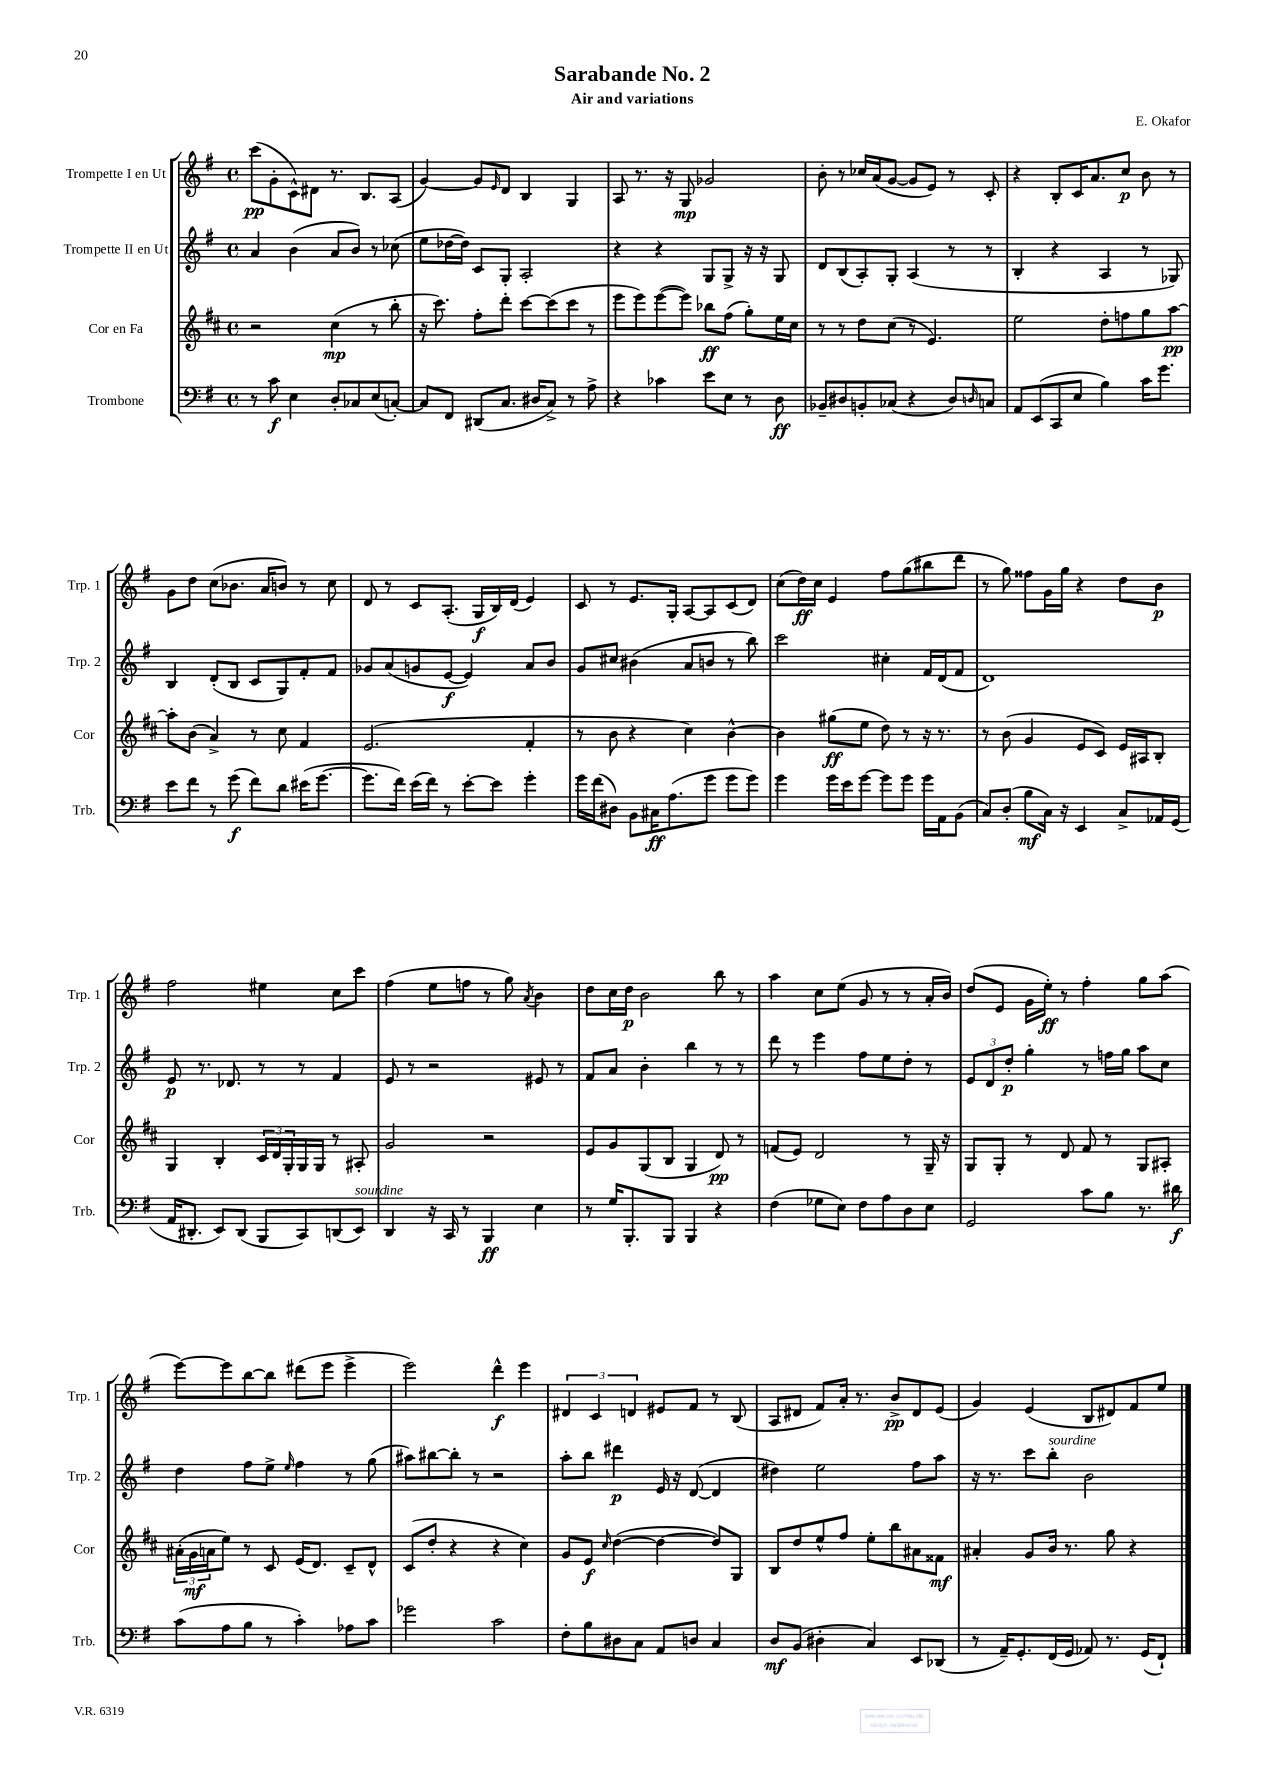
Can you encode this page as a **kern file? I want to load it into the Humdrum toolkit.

**kern	**dynam	**kern	**dynam	**kern	**dynam	**kern	**dynam
*part4	*part4	*part3	*part3	*part2	*part2	*part1	*part1
*staff4	*staff4	*staff3	*staff3	*staff2	*staff2	*staff1	*staff1
*I"Trombone	*	*I"Cor en Fa	*	*I"Trompette II en Ut	*	*I"Trompette I en Ut	*
*I'Trb.	*	*I'Cor	*	*I'Trp. 2	*	*I'Trp. 1	*
*clefF4	*	*clefG2	*	*clefG2	*	*clefG2	*
*k[f#]	*	*k[f#c#]	*	*k[f#]	*	*k[f#]	*
*M4/4	*	*M4/4	*	*M4/4	*	*M4/4	*
*met(c)	*	*met(c)	*	*met(c)	*	*met(c)	*
=1	=1	=1	=1	=1	=1	=1	=1
8r	.	2r	.	4a/	.	(8ccc\L	pp
8c\	f	.	.	.	.	8g'\	.
4E\	.	.	.	(4b\	.	8c^^\)	.
.	.	.	.	.	.	8d#X\J	.
8D'/L	.	(4cc#\	mp	8a/L	.	8.r	.
8C-X/	.	.	.	8b/J)	.	.	.
.	.	.	.	.	.	8.B/L	.
(8E/	.	8r	.	8r	.	.	.
[8Cn'/J)	.	8bb'\	.	(8cc-X\	.	(8A/J	.
=2	=2	=2	=2	=2	=2	=2	=2
8C/L]	.	16r	.	8ee\L	.	[4g/)	.
.	.	8.ccc#\)	.	.	.	.	.
8FF#/J	.	.	.	[16dd-X\L	.	.	.
.	.	.	.	16dd-\JJ])	.	.	.
(8DD#X/L	.	8ff#'\L	.	8c/L	.	8g/L]	.
.	.	.	.	.	.	16qqe/	.
8.C/J	.	8ddd'\J	.	8G'/J	.	8d/J	.
.	.	[8ccc#\L	.	2A'/	.	4B/	.
16D#X/KL	.	.	.	.	.	.	.
8C^/J)	.	(8ccc#\]	.	.	.	.	.
8r	.	8ccc#\J	.	.	.	4G/	.
8A^\	.	8r	.	.	.	.	.
=3	=3	=3	=3	=3	=3	=3	=3
4r	.	8eee\L	.	4r	.	8A/	.
.	.	8eee\)	.	.	.	8.r	.
4c-X\	.	([8eee\	.	4r	.	.	.
.	.	.	.	.	.	16r	.
.	.	8eee\J])	.	.	.	8G/	mp
8e\L	.	8bb-X\L	ff	8G/L	.	2g-X/	.
8E\J	.	(8ff#\J	.	8G^/J	.	.	.
8r	.	8gg'\L)	.	16r	.	.	.
.	.	.	.	16r	.	.	.
8D\	ff	16ee\L	.	8G/	.	.	.
.	.	16cc#\JJ	.	.	.	.	.
=4	=4	=4	=4	=4	=4	=4	=4
8BB-X~/L	.	8r	.	8d/L	.	8b'\	.
8D#X/	.	8r	.	(8B/	.	8r	.
8BBn'/	.	8dd\L	.	8A'/)	.	16cc-X/LL	.
.	.	.	.	.	.	(16a/J	.
(8C-X/J	.	(8cc#\J	.	8G'/J	.	[8g/J	.
4r	.	8r	.	(4A/	.	8g/L]	.
.	.	4.e/)	.	.	.	8e/J)	.
8D#/L)	.	.	.	8r	.	8r	.
16qqDn/	.	.	.	.	.	.	.
8Cn/J	.	.	.	8r	.	8c'/	.
=5	=5	=5	=5	=5	=5	=5	=5
8AA/L	.	2ee\	.	4B'/	.	4r	.
(8EE/	.	.	.	.	.	.	.
8CC/	.	.	.	4r	.	8B'/L	.
8E/J	.	.	.	.	.	16c/K	.
.	.	.	.	.	.	8.a/	.
4B\)	.	8dd'\L	.	4A/	.	.	.
.	.	8ffn\	.	.	.	8cc/J	p
16c\KL	.	8gg\	.	8r	.	8b\	.
8.g\J	.	.	.	.	.	.	.
.	.	[8aa\J	pp	8G-X/)	.	8r	.
!!LO:LB:g=z
=6	=6	=6	=6	=6	=6	=6	=6
8e\L	.	8aa'\L]	.	4B/	.	8g\L	.
8f#\J	.	(8b\J	.	.	.	8dd\J	.
8r	.	4a^/)	.	(8d'/L	.	(8cc\L	.
(8g\	f	.	.	8B/J	.	8.b-X\J	.
8f#\L)	.	8r	.	8c/L	.	.	.
.	.	.	.	.	.	16a/KL	.
8d\J	.	8cc#\	.	8G/)	.	8bn/J)	.
(16e#X\KL	.	4f#/	.	8f#'/	.	8r	.
[8.g\J	.	.	.	.	.	.	.
.	.	.	.	8f#/J	.	8cc\	.
=7	=7	=7	=7	=7	=7	=7	=7
8.g\L]	.	(2.e/	.	8g-X/L	.	8d/	.
.	.	.	.	(8a/	.	8r	.
16f#\Jk)	.	.	.	.	.	.	.
(16e\LL	.	.	.	8gn/	.	8c/L	.
16f#\JJ)	.	.	.	.	.	.	.
8r	.	.	.	[8e/J	f	(8.A'/J	.
[8e'\L	.	.	.	4e/])	.	.	.
.	.	.	.	.	.	16G/LL	f
8e\J]	.	.	.	.	.	16B/)	.
.	.	.	.	.	.	(16d/JJ	.
4g'\	.	4f#'/	.	8a/L	.	4e/)	.
.	.	.	.	8b/J	.	.	.
=8	=8	=8	=8	=8	=8	=8	=8
16g\LL	.	8r	.	8g/L	.	8c/	.
(16f#\J	.	.	.	.	.	.	.
8D#X\J)	.	8b\	.	8cc#X/J	.	8r	.
8BB\L	.	4r	.	(4b#X\	.	8.e/L	.
16C#X\K	ff	.	.	.	.	.	.
(8.A\	.	.	.	.	.	16G'/Jk	.
.	.	4cc#\)	.	8a/L	.	[8A/L	.
8g\J	.	.	.	8bn/J	.	8A/]	.
8g\L	.	[4b^^\	.	8r	.	(8c/	.
8g\J)	.	.	.	8bb\)	.	8d/J)	.
=9	=9	=9	=9	=9	=9	=9	=9
4g\	.	4b\]	.	2ccc\	.	(8cc\L	.
.	.	.	.	.	.	16dd\L)	ff
.	.	.	.	.	.	16cc\JJ	.
16g\LL	.	(8gg#X\L	ff	.	.	4e/	.
16e\J	.	.	.	.	.	.	.
[8g\J	.	8ee\J	.	.	.	.	.
8g\L]	.	8dd\)	.	4cc#X'\	.	8ff#\L	.
8g\J	.	8r	.	.	.	(8gg\	.
16g\LL	.	16r	.	16f#/LL	.	8bb#X\	.
16AA\J	.	8.r	.	(16d/J	.	.	.
(8BB\J	.	.	.	8f#/J	.	8ddd\J	.
=10	=10	=10	=10	=10	=10	=10	=10
8C/L)	.	8r	.	1d)	.	8r	.
(8D'/J	.	(8b\	.	.	.	8gg\)	.
8B\L	mf	4g/	.	.	.	8ff##X\L	.
16C\Jk)	.	.	.	.	.	16g\L	.
16r	.	.	.	.	.	16gg\JJ	.
4EE/	.	8e/L	.	.	.	4r	.
.	.	8c#/J)	.	.	.	.	.
8C^/L	.	16e/LL	.	.	.	8dd\L	.
.	.	16A#X/J	.	.	.	.	.
16AA-X/L	.	8B'/J	.	.	.	8b\J	p
(16GG/JJ	.	.	.	.	.	.	.
!!LO:LB:g=z
=11	=11	=11	=11	=11	=11	=11	=11
16AA/KL	.	4G/	.	8e/	p	2ff#\	.
8.DD#X'/J	.	.	.	.	.	.	.
.	.	.	.	8.r	.	.	.
8EE/L)	.	4B'/	.	.	.	.	.
.	.	.	.	8.d-X/	.	.	.
(8DD#/J	.	.	.	.	.	.	.
8BBB/L	.	24c#/LL	.	8r	.	4ee#X\	.
.	.	24d/	.	.	.	.	.
.	.	24G'/	.	.	.	.	.
8CC/)	.	16G/	.	8r	.	.	.
.	.	16G/JJ	.	.	.	.	.
(8DDn/	.	8r	.	4f#/	.	8cc\L	.
!LO:TX:a:i:t=sourdine	!	!	!	!	!	!	!
8EE/J)	.	8A#X'/	.	.	.	8ccc\J	.
=12	=12	=12	=12	=12	=12	=12	=12
4DD/	.	2g/	.	8e/	.	(4ff#\	.
.	.	.	.	8r	.	.	.
16r	.	.	.	2r	.	8ee\L	.
16CC/	.	.	.	.	.	.	.
8r	.	.	.	.	.	8ffn\J	.
4BBB/	ff	2r	.	.	.	8r	.
.	.	.	.	.	.	8gg\)	.
.	.	.	.	.	.	8qa/	.
4E\	.	.	.	8e#X/	.	4b\	.
.	.	.	.	8r	.	.	.
=13	=13	=13	=13	=13	=13	=13	=13
8r	.	8e/L	.	8f#/L	.	8dd\L	.
16G/KL	.	8g/	.	8a/J	.	16cc\L	.
8.BBB'/	.	.	.	.	.	16dd\JJ	p
.	.	(8G/	.	4b'\	.	2b\	.
8BBB/J	.	8B/J	.	.	.	.	.
4BBB/	.	4G/	.	4bb\	.	.	.
4r	.	8d/)	pp	8r	.	8bb\	.
.	.	8r	.	8r	.	8r	.
=14	=14	=14	=14	=14	=14	=14	=14
(4F#\	.	(8fn/L	.	8ddd\	.	4aa\	.
.	.	8e/J)	.	8r	.	.	.
8G-X\L	.	2d/	.	4eee\	.	8cc\L	.
8E\J)	.	.	.	.	.	(8ee\J	.
8F#\L	.	.	.	8ff#\L	.	8g/	.
8A\	.	.	.	8ee\	.	8r	.
8D\	.	8r	.	8dd'\J	.	8r	.
8E\J	.	16G~/	.	8r	.	16a'/LL	.
.	.	16r	.	.	.	16b/JJ)	.
=15	=15	=15	=15	=15	=15	=15	=15
2GG/	.	8G/L	.	12e/L	.	(8dd/L	.
.	.	.	.	12d/	.	.	.
.	.	8G'/J	.	.	.	8e/J	.
.	.	.	.	12dd'/J	p	.	.
.	.	8r	.	4gg'\	.	16g\LL	.
.	.	.	.	.	.	16ee'\JJ)	ff
.	.	8d/	.	.	.	8r	.
8c\L	.	8f#/	.	8r	.	4ff#'\	.
8B\J	.	8r	.	16ffn\LL	.	.	.
.	.	.	.	16gg\JJ	.	.	.
8.r	.	8G/L	.	8aa\L	.	8gg\L	.
.	.	8A#X'/J	.	8cc\J	.	(8aa\J	.
16d#X\	f	.	.	.	.	.	.
!!LO:LB:g=z
=16	=16	=16	=16	=16	=16	=16	=16
(8c\L	.	(24a#X'\LL	.	4dd\	.	[8eee\L)	.
.	.	24g\	mf	.	.	.	.
.	.	24an\J	.	.	.	.	.
8A\	.	8ee\J)	.	.	.	8eee\]	.
8B\J	.	8r	.	8ff#\L	.	[8bb\	.
8r	.	8c#/	.	8ee^\J	.	8bb\J]	.
.	.	.	.	16qqee/	.	.	.
4c'\)	.	(16e/KL	.	4ff#\	.	(8ddd#X\L	.
.	.	8.d/J)	.	.	.	.	.
.	.	.	.	.	.	8eee\J	.
8A-X\L	.	8c#~/L	.	8r	.	4eee^\	.
8c\J	.	8d^^/J	.	(8gg\	.	.	.
=17	=17	=17	=17	=17	=17	=17	=17
2g-X\	.	(8c#/L	.	8aa#X\L)	.	2eee\)	.
.	.	8dd'/J	.	[8bb#X\	.	.	.
.	.	4r	.	8bb#'\J]	.	.	.
.	.	.	.	8r	.	.	.
2c\	.	4r	.	2r	.	4ddd^^\	f
.	.	4cc#\)	.	.	.	4eee\	.
=18	=18	=18	=18	=18	=18	=18	=18
8F#'\L	.	8g/L	.	8aa'\L	.	6d#X/	.
8B\	.	8e/J	f	8bb\J	.	.	.
.	.	.	.	.	.	6c/	.
.	.	16qqcc#/	.	.	.	.	.
8D#X\	.	([4dd\	.	4ddd#X\	p	.	.
.	.	.	.	.	.	6dn/	.
8C\J	.	.	.	.	.	.	.
8AA/L	.	4dd\_	.	16e/	.	8e#X/L	.
.	.	.	.	16r	.	.	.
8Dn/J	.	.	.	([8d/	.	8f#/J	.
4C/	.	8dd/L])	.	4d/]	.	8r	.
.	.	8G/J	.	.	.	(8B/	.
=19	=19	=19	=19	=19	=19	=19	=19
8D/L	mf	8B/L	.	4dd#X\)	.	8A/L	.
(8BB/J	.	8dd/	.	.	.	8d#X/J	.
4D#X'\	.	8ee^^/	.	2ee\	.	8f#/L)	.
.	.	8ff#/J	.	.	.	16a'/Jk	.
.	.	.	.	.	.	8.r	.
4C/)	.	8ee'\L	.	.	.	.	.
.	.	8bb\	.	.	.	8b^/L	pp
8EE/L	.	8a#X\	.	8ff#\L	.	8d#/	.
(8DD-X/J	.	8f##X\J	mf	8aa\J	.	(8e/J	.
=20	=20	=20	=20	=20	=20	=20	=20
8r	.	4a#X'/	.	16r	.	4g/)	.
.	.	.	.	8.r	.	.	.
16AA~/KL)	.	.	.	.	.	.	.
8.GG'/	.	.	.	.	.	.	.
.	.	8g/L	.	8ccc\L	.	(4e/	.
!	!	!	!	!LO:TX:a:i:t=sourdine	!	!	!
(16FF#/L	.	16b/Jk	.	8bb'\J	.	.	.
16GG/JJ	.	8.r	.	.	.	.	.
8AA-X/)	.	.	.	2b\	.	8B/L	.
8.r	.	8gg\	.	.	.	8d#X/)	.
.	.	4r	.	.	.	8f#/	.
(16GG/KL	.	.	.	.	.	.	.
8FF#`/J)	.	.	.	.	.	8ee/J	.
==	==	==	==	==	==	==	==
*-	*-	*-	*-	*-	*-	*-	*-
